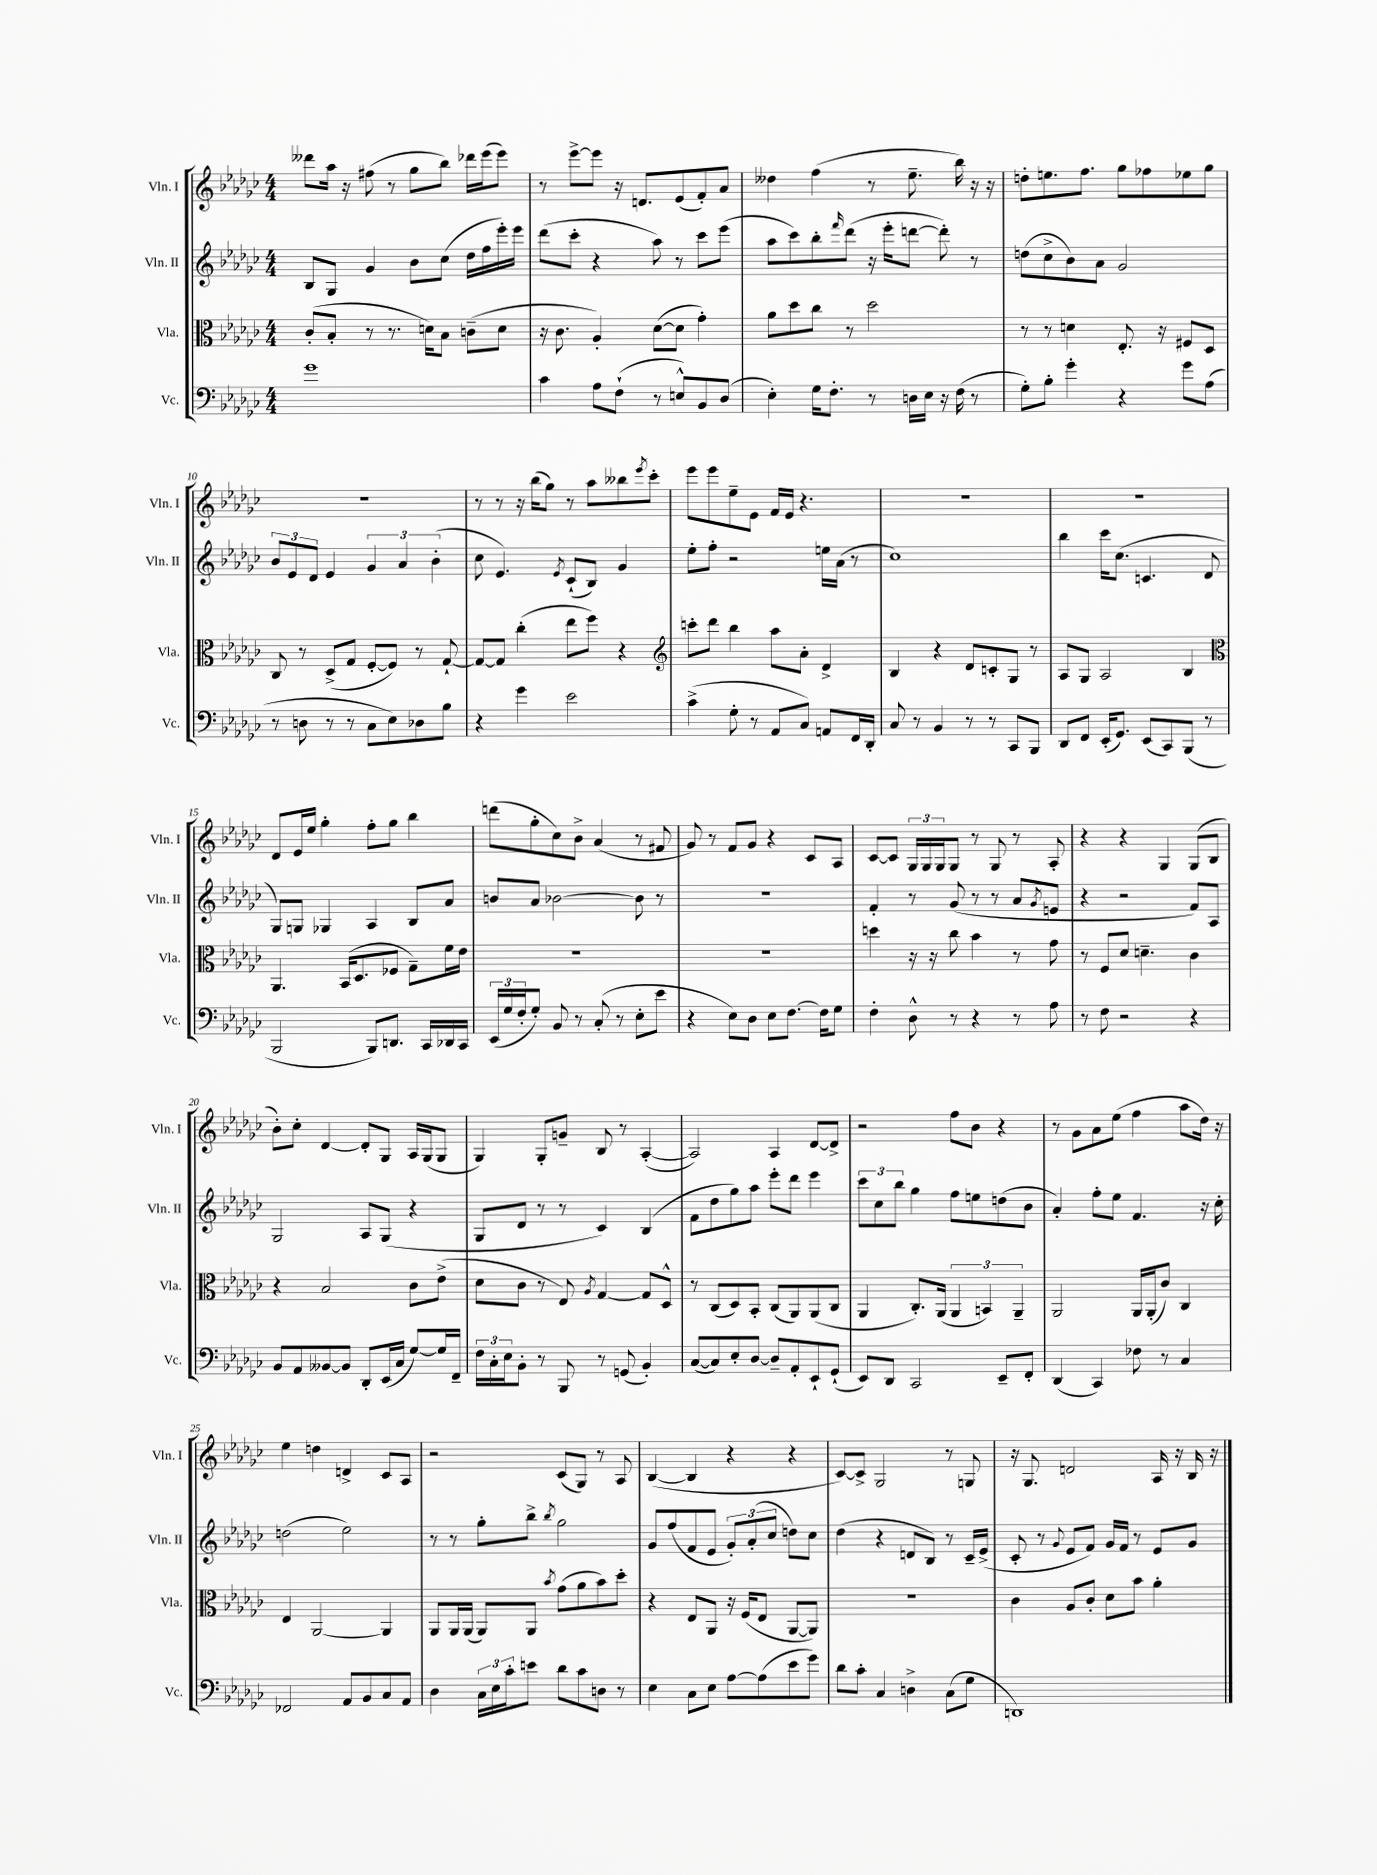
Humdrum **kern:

**kern	**kern	**kern	**kern
*staff4	*staff3	*staff2	*staff1
*clefF4	*clefC3	*clefG2	*clefG2
*k[b-e-a-d-g-c-]	*k[b-e-a-d-g-c-]	*k[b-e-a-d-g-c-]	*k[b-e-a-d-g-c-]
*M4/4	*M4/4	*M4/4	*M4/4
1g-	(8c-'	8B-	8ddd--
.	8B-'	8G-	16aa-
.	.	.	16r
.	8r	4g-	(8ff#
.	8.r	.	8r
.	.	8b-	8gg-
.	16d)	.	.
.	8B-	(8cc-	8bb-)
.	(8c~	16dd-	16ddd-
.	.	16ff	(16eee-
.	8d	16eee-')	8eee-)
.	.	16eee-	.
=	=	=	=
4c-	16r	(8ddd-	8r
.	8.c-	.	.
.	.	8ccc-'	[8eee-^
8A-	4A-')	4r	8eee-]
(8F`	.	.	16r
.	.	.	8.d
8r	([8d-	8aa-)	.
8E^^)	8d-]	8r	(8e-
8BB-	4g-')	8ccc-	8f')
(8D-	.	(8eee-	8a-
=	=	=	=
4E-')	8a-	8aa-	4dd--
.	8dd-	8ccc-)	.
16G-	8cc-	8bb-'	(4ff
8.F'	.	.	.
.	.	16qqfff	.
.	8r	(8ddd-	.
8r	2dd-	16r	8r
.	.	16eee-'	.
16D	.	[8ddd	8.ee-~
16E-	.	.	.
16r	.	8ddd'])	.
(16F	.	.	16bb-)
8r	.	8r	16r
.	.	.	16r
=	=	=	=
8G-')	8r	(8dd	8dd'
8B-'	8r	8cc-^	8.ee
4g-'	4d	8b-)	.
.	.	.	8.ff
.	.	8a-	.
4r	8.E-'	2g-	8gg-
.	.	.	8ff-
.	16r	.	.
8g-	8F#	.	8ee-
(8A-	8D-	.	8gg-
=	=	=	=
8r	8C-	12b-	1r
.	.	12e-	.
8D	8r	.	.
.	.	12d-	.
8r	(8D-^	4e-	.
8r	8G-	.	.
8C-	[8F'	6g-	.
8E-)	8F])	.	.
.	.	6a-	.
8D-	8r	.	.
.	.	(6b-'	.
8B-	[8G-`	.	.
=	=	=	=
4r	8G-_	8cc-	8r
.	8G-]	4.e-)	8r
4g-	(4cc-'	.	16r
.	.	.	(16bb-
.	.	.	8gg-)
.	.	8qe-	.
2e-	8ee-	(8c-`	8r
.	8ff)	8B-)	8aa-
.	4r	4g-	8bb--
.	.	.	8qeee-
.	.	.	8ccc-'
=	=	=	=
*	*clefG2	*	*
(4c-^	8ccc'	8ee-'	8eee-
.	8ddd-	8ff'	8eee-
8G-'	4bb-	2r	8ee-~
8r	.	.	8e-
8AA-	8aa-	.	16f
.	.	.	16e-
8C-)	8a-'	.	4.r
8AA	4d-^	16ee	.
.	.	(16a-	.
16FF	.	8r	.
16DD-'	.	.	.
=	=	=	=
8C-	4B-	1cc-)	1r
8r	.	.	.
4BB-	4r	.	.
8r	8d-	.	.
8r	8c'	.	.
8CC-	8G-	.	.
8BBB-	8r	.	.
=	=	=	=
8DD-	8A-	4bb-	1r
8FF	8G-	.	.
(16EE-'	2A-	16ccc-	.
8.GG-)	.	(8.cc-	.
(8EE-	.	4.c	.
8CC-)	.	.	.
(8BBB-	4B-	.	.
8r	.	8d-	.
=	=	=	=
*	*clefC3	*	*
2BBB-	4.AA-	8G-)	8d-
.	.	8G	16e-
.	.	.	16ee-
.	.	4G-	4gg-'
.	(16BB-	.	.
.	8.D-	.	.
8BBB-)	.	4A-	8ff'
8.DD	8F-	.	8gg-
.	8G-~)	8B-	4bb-
16CC-	.	.	.
16DD-	16f	8a-	.
16CC-	16e-	.	.
=	=	=	=
(24EE-	1r	8b	(8ddd
24G-	.	.	.
24F'	.	.	.
8G-')	.	8a-	8gg-'
8BB-	.	[2b-	8cc-)
8r	.	.	8b-^
(8C-'	.	.	(4a-
8r	.	.	.
8E-'	.	8b-]	8r
8e-	.	8r	8f#
=	=	=	=
4r	1r	1r	8g-)
.	.	.	8r
8E-)	.	.	8f
8D-	.	.	8g-
8E-	.	.	4r
[8.F	.	.	.
.	.	.	8c-
16F]	.	.	.
8G-	.	.	8A-
=	=	=	=
4F'	4dd	4f'	[8c-
.	.	.	8c-]
8D-^^	16r	8r	24G-
.	.	.	24G-
.	16r	.	.
.	.	.	24G-
8r	8cc-	(8g-	8G-
4r	4b-	8r	8r
.	.	8r	8G-
8r	8r	8a-	8r
.	.	8qg-	.
8A-	8g-	8e	8A-'
=	=	=	=
8r	8r	4r	4r
8F	8F	.	.
2r	8d-	2r	4r
.	4.d~	.	.
.	.	.	4G-
4r	4c-	8f)	(8G-
.	.	8A-	8B-
=	=	=	=
8BB-	4r	2G-	8b-')
8AA-	.	.	8cc-'
[8BB--	2B-	.	[4d-
8BB--]	.	.	.
8DD-'	.	8A-	8d-']
(16EE-	.	(8G-	8G-
16C-	.	.	.
[8G-)	8c-	4r	16A-
.	.	.	(16G-
16G-]	(8e-^	.	8G-
16FF~	.	.	.
=	=	=	=
24F	8d-	8G-	4G-)
24C-'	.	.	.
24E-	.	.	.
8BB-'	8c-	8d-	.
8r	8r	8r	8G-'
8BBB-	8E-)	8r	8g~
.	8qA-	.	.
8r	[4G-	4c-)	8B-
(8GG	.	.	8r
4BB-')	8G-]	(4B-	([4A-'
.	8D-^^	.	.
=	=	=	=
([8C-	8r	8f	2A-])
8C-])	(8C-	8dd-	.
8E-'	8D-)	8gg-)	.
[8D-	8BB-'	8aa-	.
8D-~]	(8C-	8eee-'	4A-
8AA-'	8AA-)	8ddd-	.
8EE-`	(8AA-	4eee-	[8d-
(8GG-`	8C-	.	8d-^]
=	=	=	=
8EE-)	4AA-	12ccc-	2r
.	.	12cc-	.
8DD-	.	.	.
.	.	12bb-	.
2CC-	8.C-')	4gg-	.
.	(16AA-	.	.
.	6AA-	8ff	8ff
.	.	8ee	8b-
.	6BB)	.	.
8EE-~	.	(8dd	4r
.	6AA-~	.	.
8FF'	.	8b-	.
=	=	=	=
(4DD-	2AA-	4a-')	8r
.	.	.	8g-
4CC-)	.	8ff'	8a-
.	.	8ee-	(8ee-
8F-	16AA-	4.f	4ff
.	(16AA-'	.	.
8r	8c-)	.	.
4C-	4C-	.	8aa-
.	.	16r	16dd-)
.	.	16cc-'	16r
=	=	=	=
2FF-	4E-	(2dd	4ee-
.	[2AA-	.	4dd
8AA-	.	2ee-)	4d^
8BB-	.	.	.
8C-	4AA-]	.	8c-
8AA-	.	.	8A-
=	=	=	=
4D-	8AA-	8r	2r
.	16AA-	8r	.
.	(16AA-	.	.
24C-	8AA-)	8gg-'	.
24E-	.	.	.
24c-'	.	.	.
8e	8AA-	8bb-^	.
.	8qb-	8qbb-	.
8d-	(8g-	2gg-	(8c-
8c-	8a-	.	8G-)
8D	8b-)	.	8r
8r	8dd-'	.	8A-
=	=	=	=
4E-	4r	8g-	([4B-
.	.	(8ff	.
8C-	8E-	8f	4B-]
8E-	8AA-	8e-	.
[8A-	16r	12g-')	4r
.	(16F	.	.
.	.	(12a-'	.
(8A-]	8E-	.	.
.	.	12cc-	.
8e-	[8AA-	8dd)	4r
8g-)	8AA-])	8cc-	.
=	=	=	=
8d-	1r	(4dd-	[8c-)
8c-'	.	.	8c-^]
4C-	.	4r	2G-
4D^	.	8d	.
.	.	8B-)	.
(8C-	.	8r	8r
8G-	.	16c-~	8G
.	.	(16e-^	.
=	=	=	=
1DD)	4c-	8c-'	16r
.	.	.	8.G-
.	.	8r	.
.	.	8qqg-	.
.	8A-	8e-	2d
.	8c-'	8f)	.
.	8d-	16g-	.
.	.	16f	.
.	8b-	8r	.
.	4a-'	8e-	16A-
.	.	.	16r
.	.	8g-	16B-
.	.	.	16r
==	==	==	==
*-	*-	*-	*-
